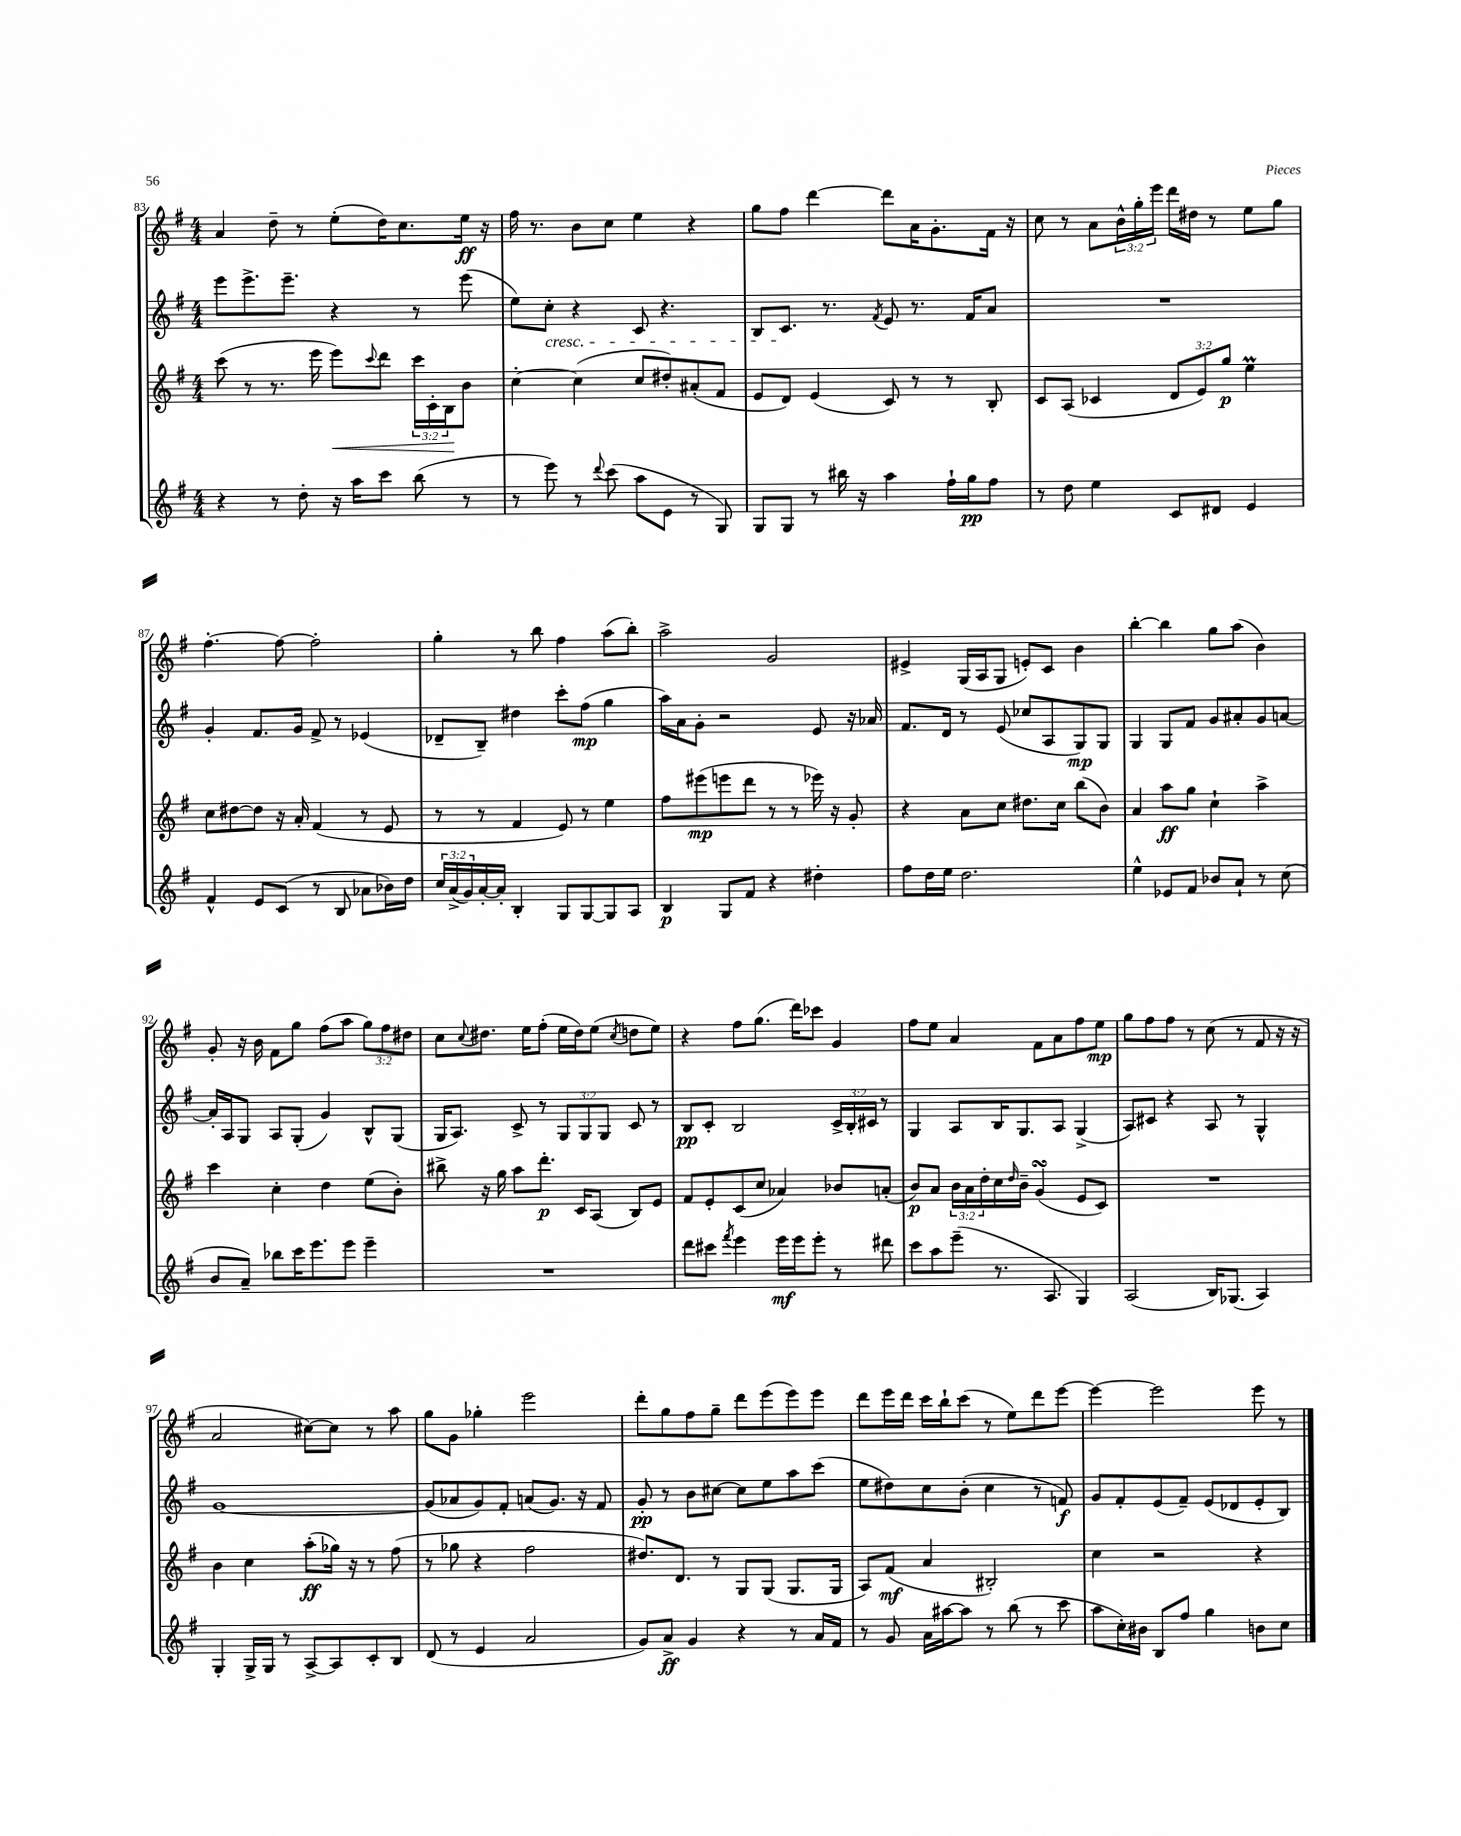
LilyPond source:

<<
\new StaffGroup <<
\new Staff = "s0" {
    \clef treble \key g \major \numericTimeSignature \time 4/4 \override Staff.TupletNumber.text = #tuplet-number::calc-fraction-text
    a'4 d''8-- r8 e''8-.( d''16) c''8. e''16\ff r16 |
    fis''16 r8. b'8 c''8 e''4 r4 |
    g''8 fis''8 d'''4~ d'''8 a'16 g'8.-. fis'16 r16 |
    c''8 r8 a'8 \tuplet 3/2 { b'16-^ g''16-. e'''16 } d'''16 dis''16 r8 e''8 g''8 |
    fis''4.~-. fis''8~ fis''2-. |
    g''4-. r8 b''8 fis''4 a''8( b''8-.) |
    a''2-> g'2 |
    eis'4-> g16( a16 g8 e'8-.) c'8 b'4 |
    b''4~-. b''4 g''8 a''8( b'4) |
    g'8-. r16 b'16 fis'8 g''8 fis''8( a''8 \tuplet 3/2 { g''8) fis''8 dis''8 } |
    c''8 \appoggiatura { c''8 } dis''8. e''16 fis''8-.( e''16 dis''16) e''8( \acciaccatura { c''8 } d''8 e''8) |
    r4 fis''8 g''8.( d'''16) ces'''8 g'4 |
    fis''8 e''8 a'4 fis'8 a'8 fis''8 e''8\mp |
    g''8 fis''8 fis''8 r8 c''8( r8 fis'8 r16 r16 |
    a'2 cis''8~) cis''8 r8 a''8 |
    g''8 g'8 ges''4-. e'''2 |
    d'''8-. g''8 fis''8 g''8-- d'''8 e'''8( e'''8) e'''8 |
    d'''8 e'''16 d'''16 c'''16 b''16-! c'''8( r8 e''8) d'''8 e'''8~ |
    e'''4~ e'''2 e'''8 r8 \bar "|." |
}
\new Staff = "s1" {
    \clef treble \key g \major \numericTimeSignature \time 4/4 \override Staff.TupletNumber.text = #tuplet-number::calc-fraction-text
    e'''8 e'''8.-> e'''8.-- r4 r8 e'''8( |
    e''8) c''8-.\cresc r4 c'8 r4. |
    b8 c'8.\! r8. \acciaccatura { fis'8 } e'8 r8. fis'16 a'8 |
    R1 |
    g'4-. fis'8. g'16 fis'8-> r8 ees'4( |
    des'8-- b8--) dis''4 c'''8-. fis''8\mp( g''4 |
    a''16) a'16 g'8-. r2 e'8 r16 aes'16 |
    fis'8. d'16 r8 e'8( ces''8 a8 g8\mp) g8 |
    g4 g8 fis'8 g'8 ais'8-. g'8 a'8~ |
    a'16-. a16 g8 a8 g8-.( g'4) b8-^ g8( |
    g16 a8.) c'8-> r8 \tuplet 3/2 { g8 g8 g8 } c'8 r8 |
    b8\pp c'8-. b2 \tuplet 3/2 { c'16-> b16-. cis'16 } r8 |
    g4 a8 b16 g8. a8 g4->( |
    a8) cis'8 r4 a8 r8 g4-^ |
    g'1~ |
    g'8( aes'8 g'8) fis'8-. a'8( g'8.) r16 fis'8 |
    g'8-.\pp r8 b'8 cis''8~ cis''8 e''8 a''8 c'''8( |
    e''8 dis''8) c''8 b'8-.( c''4 r8 f'8\f) |
    g'8 fis'8-. e'8( fis'8--) e'8( des'8 e'8-. b8) \bar "|." |
}
\new Staff = "s2" {
    \clef treble \key g \major \numericTimeSignature \time 4/4 \override Staff.TupletNumber.text = #tuplet-number::calc-fraction-text
    c'''8( r8 r8. e'''16 e'''8\<) \appoggiatura { c'''8 } d'''8 \tuplet 3/2 { c'''16 c'16-. b16\! } b'8 |
    c''4~-. c''4( c''8 dis''8-.) ais'8-.( fis'8 |
    e'8 d'8) e'4( c'8) r8 r8 b8-. |
    c'8 a8( ces'4 \tuplet 3/2 { d'8 e'8) g''8\p } e''4\prall |
    c''8 dis''8~ dis''8 r16 a'16-. fis'4( r8 e'8 |
    r8 r8 fis'4 e'8) r8 e''4 |
    fis''8 eis'''8\mp( e'''8 d'''8 r8 r8 ees'''16) r16 g'8-. |
    r4 a'8 c''8 dis''8. c''16 b''8( b'8) |
    a'4 a''8\ff g''8 c''4-! a''4-> |
    c'''4 c''4-. d''4 e''8( b'8-.) |
    bis''8-> r16 g''16 a''8 d'''8.-.\p c'16 a8( b8) e'8 |
    fis'8 e'8-. c'8( c''8 aes'4) bes'8 a'8-.( |
    b'8\p) a'8 \tuplet 3/2 { b'16 a'16 d''16-. } c''16 \grace { d''16 } b'16-- g'4\turn( e'8 c'8) |
    R1 |
    b'4 c''4 a''8-.\ff( ges''16) r16 r8 fis''8( |
    r8 ges''8 r4 fis''2 |
    dis''8.) d'8. r8 g8 g8( g8. g16 |
    a8) fis'8\mf( a'4 bis2-.) |
    c''4 r2 r4 \bar "|." |
}
\new Staff = "s3" {
    \clef treble \key g \major \numericTimeSignature \time 4/4 \override Staff.TupletNumber.text = #tuplet-number::calc-fraction-text
    r4 r8 d''8-. r16 a''16 c'''8 b''8( r8 |
    r8 e'''8) r8 \appoggiatura { d'''8 } c'''8( a''8 e'8 r8 g8) |
    g8 g8 r8 bis''16 r16 a''4 fis''16-! g''16\pp fis''8 |
    r8 d''8 e''4 c'8 dis'8 e'4 |
    fis'4-^ e'8 c'8( r8 b8 aes'8 bes'16) d''16 |
    \tuplet 3/2 { c''16 a'16->( g'16) } a'16~-. a'16-. b4-. g8 g8~ g8 a8 |
    b4\p g8 fis'8 r4 dis''4-. |
    fis''8 d''16 e''16 d''2. |
    e''4-^ ees'8 fis'8 bes'8 a'8-! r8 c''8( |
    b'8 a'8--) bes''8 c'''16 e'''8. e'''8 e'''4-- |
    R1 |
    d'''8 cis'''8 \acciaccatura { fis'''8 } e'''4 e'''16\mf e'''16 e'''8-. r8 dis'''8 |
    c'''8 a''8 e'''8--( r8. a8. g4) |
    a2( b16) ges8.( a4) |
    g4-. g16-> g16 r8 a8~-> a8 c'8-. b8 |
    d'8( r8 e'4 a'2 |
    g'8) a'8->\ff g'4 r4 r8 a'16 fis'16 |
    r8 g'8 a'16 ais''16~ ais''8 r8 b''8( r8 c'''8 |
    a''8 c''16-.) bis'16 b8 fis''8 g''4 b'8 c''8 \bar "|." |
}
>>
>>
\layout { \context { \Score currentBarNumber = #83 } }
